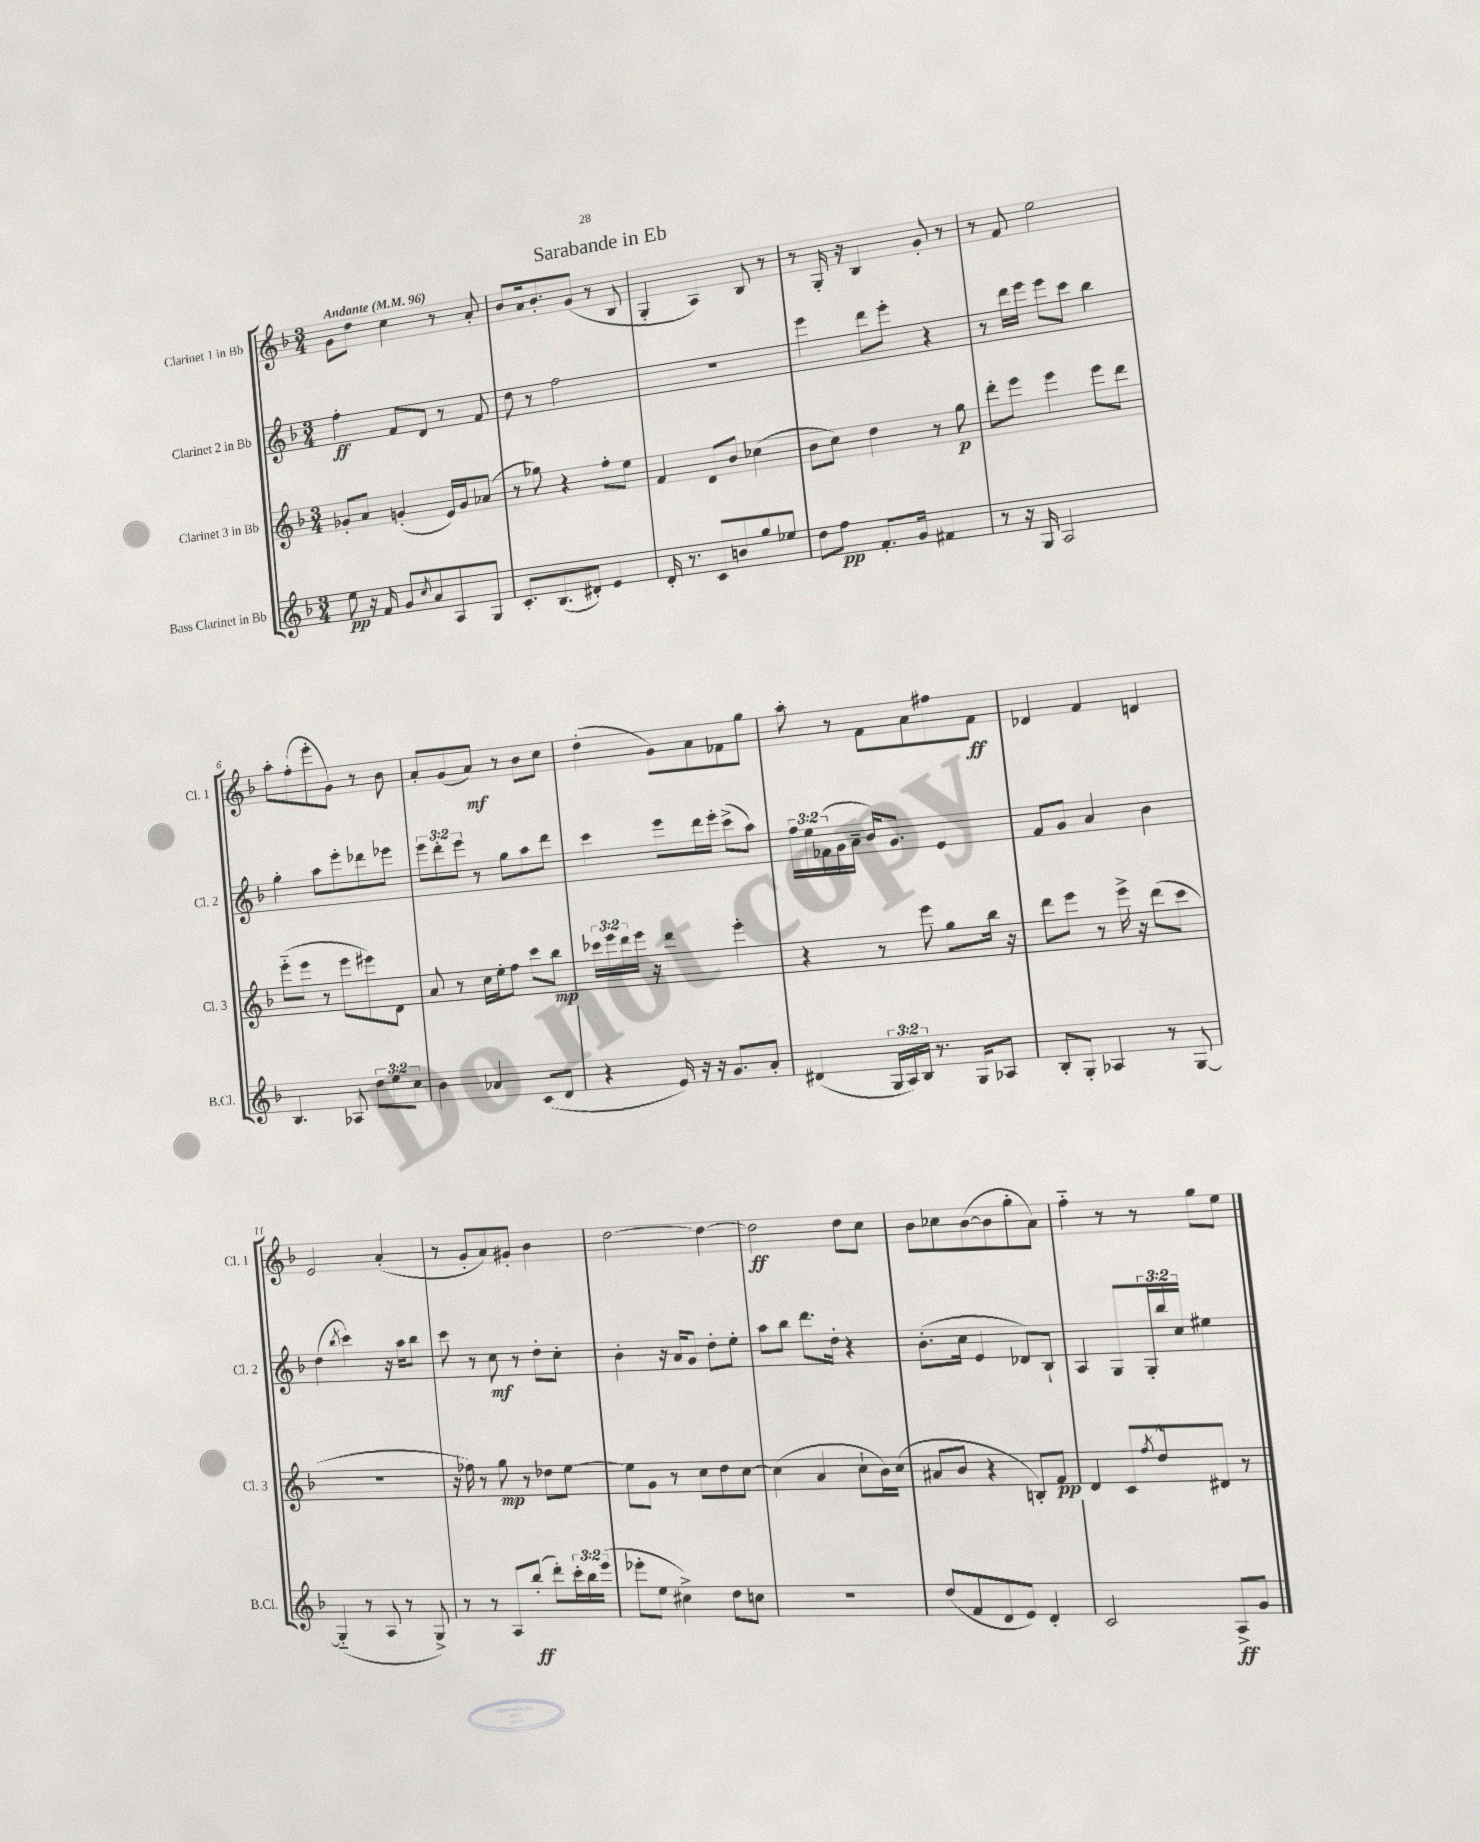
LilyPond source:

\header { title = "Sarabande in Eb" }
<<
\new StaffGroup <<
\new Staff = "s0" \with { instrumentName = "Clarinet 1 in Bb" shortInstrumentName = "Cl. 1" } {
    \clef treble \key f \major \numericTimeSignature \time 3/4 \tempo "Andante" 4 = 96
    g'8 d''8 c''4 r8 a'8-. |
    bes'8 a'16 bes'8.-. g'8( r8 bes8 |
    g4-. a4) bes8 r8 |
    r8 g16-. r16 bes4 g'8-. r8 |
    r8 f'8 e''2 |
    a''8-. f''8-.( e'''8-. g'8) r8 bes'8 |
    a'8-. g'8( a'8\mf) r8 bes'8 c''8 |
    d''4-.( g'8) a'8 fes'8 g''8 |
    a''8-. r8 f'8 a'8 fis''8 f'8\ff |
    des'4 f'4 d'4 |
    e'2 a'4-.( |
    r8 g'8-. a'8) gis'8-. bes'4 |
    d''2~ d''4~ |
    d''2\ff d''8 c''8 |
    bes'8 ces''8 bes'8~( bes'8 g''8-. a'8) |
    f''4-_ r8 r8 g''8 e''8 \bar "|." |
}
\new Staff = "s1" \with { instrumentName = "Clarinet 2 in Bb" shortInstrumentName = "Cl. 2" } {
    \clef treble \key f \major \numericTimeSignature \time 3/4 \override Staff.TupletNumber.text = #tuplet-number::calc-fraction-text
    f''4-.\ff f'8 d'8 r8 f'8 |
    d''8 r8 f''2 |
    R2. |
    e'''4 d'''8 e'''8-. r4 |
    r8 d'''16 e'''16 e'''8 c'''8 bes''4 |
    g''4-. a''8 e'''8-. des'''8 ees'''8 |
    \tuplet 3/2 { e'''8 d'''8-. e'''8 } r8 g''8 a''8 d'''8 |
    c'''4 e'''8 d'''16 e'''16-. c'''8->( a''8) |
    \tuplet 3/2 { f''16 e''16 fes'16( } g'16 a'16-- bes'16) g'8. e'4 |
    f'8 g'8 a'4 bes'4 |
    d''4( \acciaccatura { bes''8 } c'''4) r16 a''16 bes''8 |
    c'''8 r8 c''8\mf r8 d''8-. c''8-. |
    bes'4-. r16 a'16 g'8 d''8-. e''8-. |
    a''8 bes''8 d'''8. d''16-. r4 |
    bes'8.-.( c''16 e'4 des'8) bes8-! |
    a4 g8 \tuplet 3/2 { g16-. bes''16 c''16 } eis''4 \bar "|." |
}
\new Staff = "s2" \with { instrumentName = "Clarinet 3 in Bb" shortInstrumentName = "Cl. 3" } {
    \clef treble \key f \major \numericTimeSignature \time 3/4 \override Staff.TupletNumber.text = #tuplet-number::calc-fraction-text
    ges'8-. a'8 g'4-.( e'16) g'16 aes'8( |
    r8 ges''8) r4 f''8-. e''8 |
    f'4 d'8 bes'8 ces''4( |
    bes'8 c''8) d''4 r8 g''8\p |
    d'''8-. e'''8 e'''4 e'''8 d'''8 |
    e'''8-_( e'''8 r8 e'''8 eis'''8) d'8 |
    a'8 r8 c''16 e''16-. f''8 c'''8 bes''8\mp |
    \tuplet 3/2 { ces'''16 e'''16 d'''16 } e'''16 r16 d'''4 e'''4-. |
    r4 r8 e'''8 g''8 bes''16 r16 |
    d'''8 e'''8 r8 e'''16-> r16 d'''8( c'''8 |
    R2. |
    r16 fes''16) r8 g''8\mp r8 des''8 e''8~ |
    e''8 g'8 r8 c''8 d''8 c''8~ |
    c''4( a'4 c''8-! bes'16) c''16( |
    ais'8 bes'8 r4 b8-.) f'8\pp |
    d'4 c'8 \acciaccatura { f''8 } d''8-^ dis'8 r8 \bar "|." |
}
\new Staff = "s3" \with { instrumentName = "Bass Clarinet in Bb" shortInstrumentName = "B.Cl." } {
    \clef treble \key f \major \numericTimeSignature \time 3/4 \override Staff.TupletNumber.text = #tuplet-number::calc-fraction-text
    e''8\pp r16 f'16 g'8 \acciaccatura { c''8 } a'8 a8 g8 |
    c'8.-. bes8.( dis'8-.) e'4 |
    d'16-. r8. c'8 b'8 g''8 ees''8 |
    d''8 f''8\pp f'8.-. g'16 fis'4 |
    r8 r16 g16 a2 |
    bes4. aes8 \tuplet 3/2 { d''8 e''8 c''8 } |
    bes'4 aes'4 c'8( d'8 |
    r4 e'16) r16 r16 g'8. a'8-. |
    dis'4( \tuplet 3/2 { g16 a16) bes16 } r8. g16 aes8 |
    bes8-. g8-. aes4 r8 g8~ |
    g4-_( r8 a8 r8 g8->) |
    r8 r8 a8 bes''8-.\ff( d'''8-.) \tuplet 3/2 { c'''16-. bes''16 e'''16( } |
    ees'''8-. e''8 cis''4->) d''8 c''8 |
    R2. |
    d''8( f'8 d'8 e'8) d'4-. |
    c'2 a8->\ff g'8 \bar "|." |
}
>>
>>
